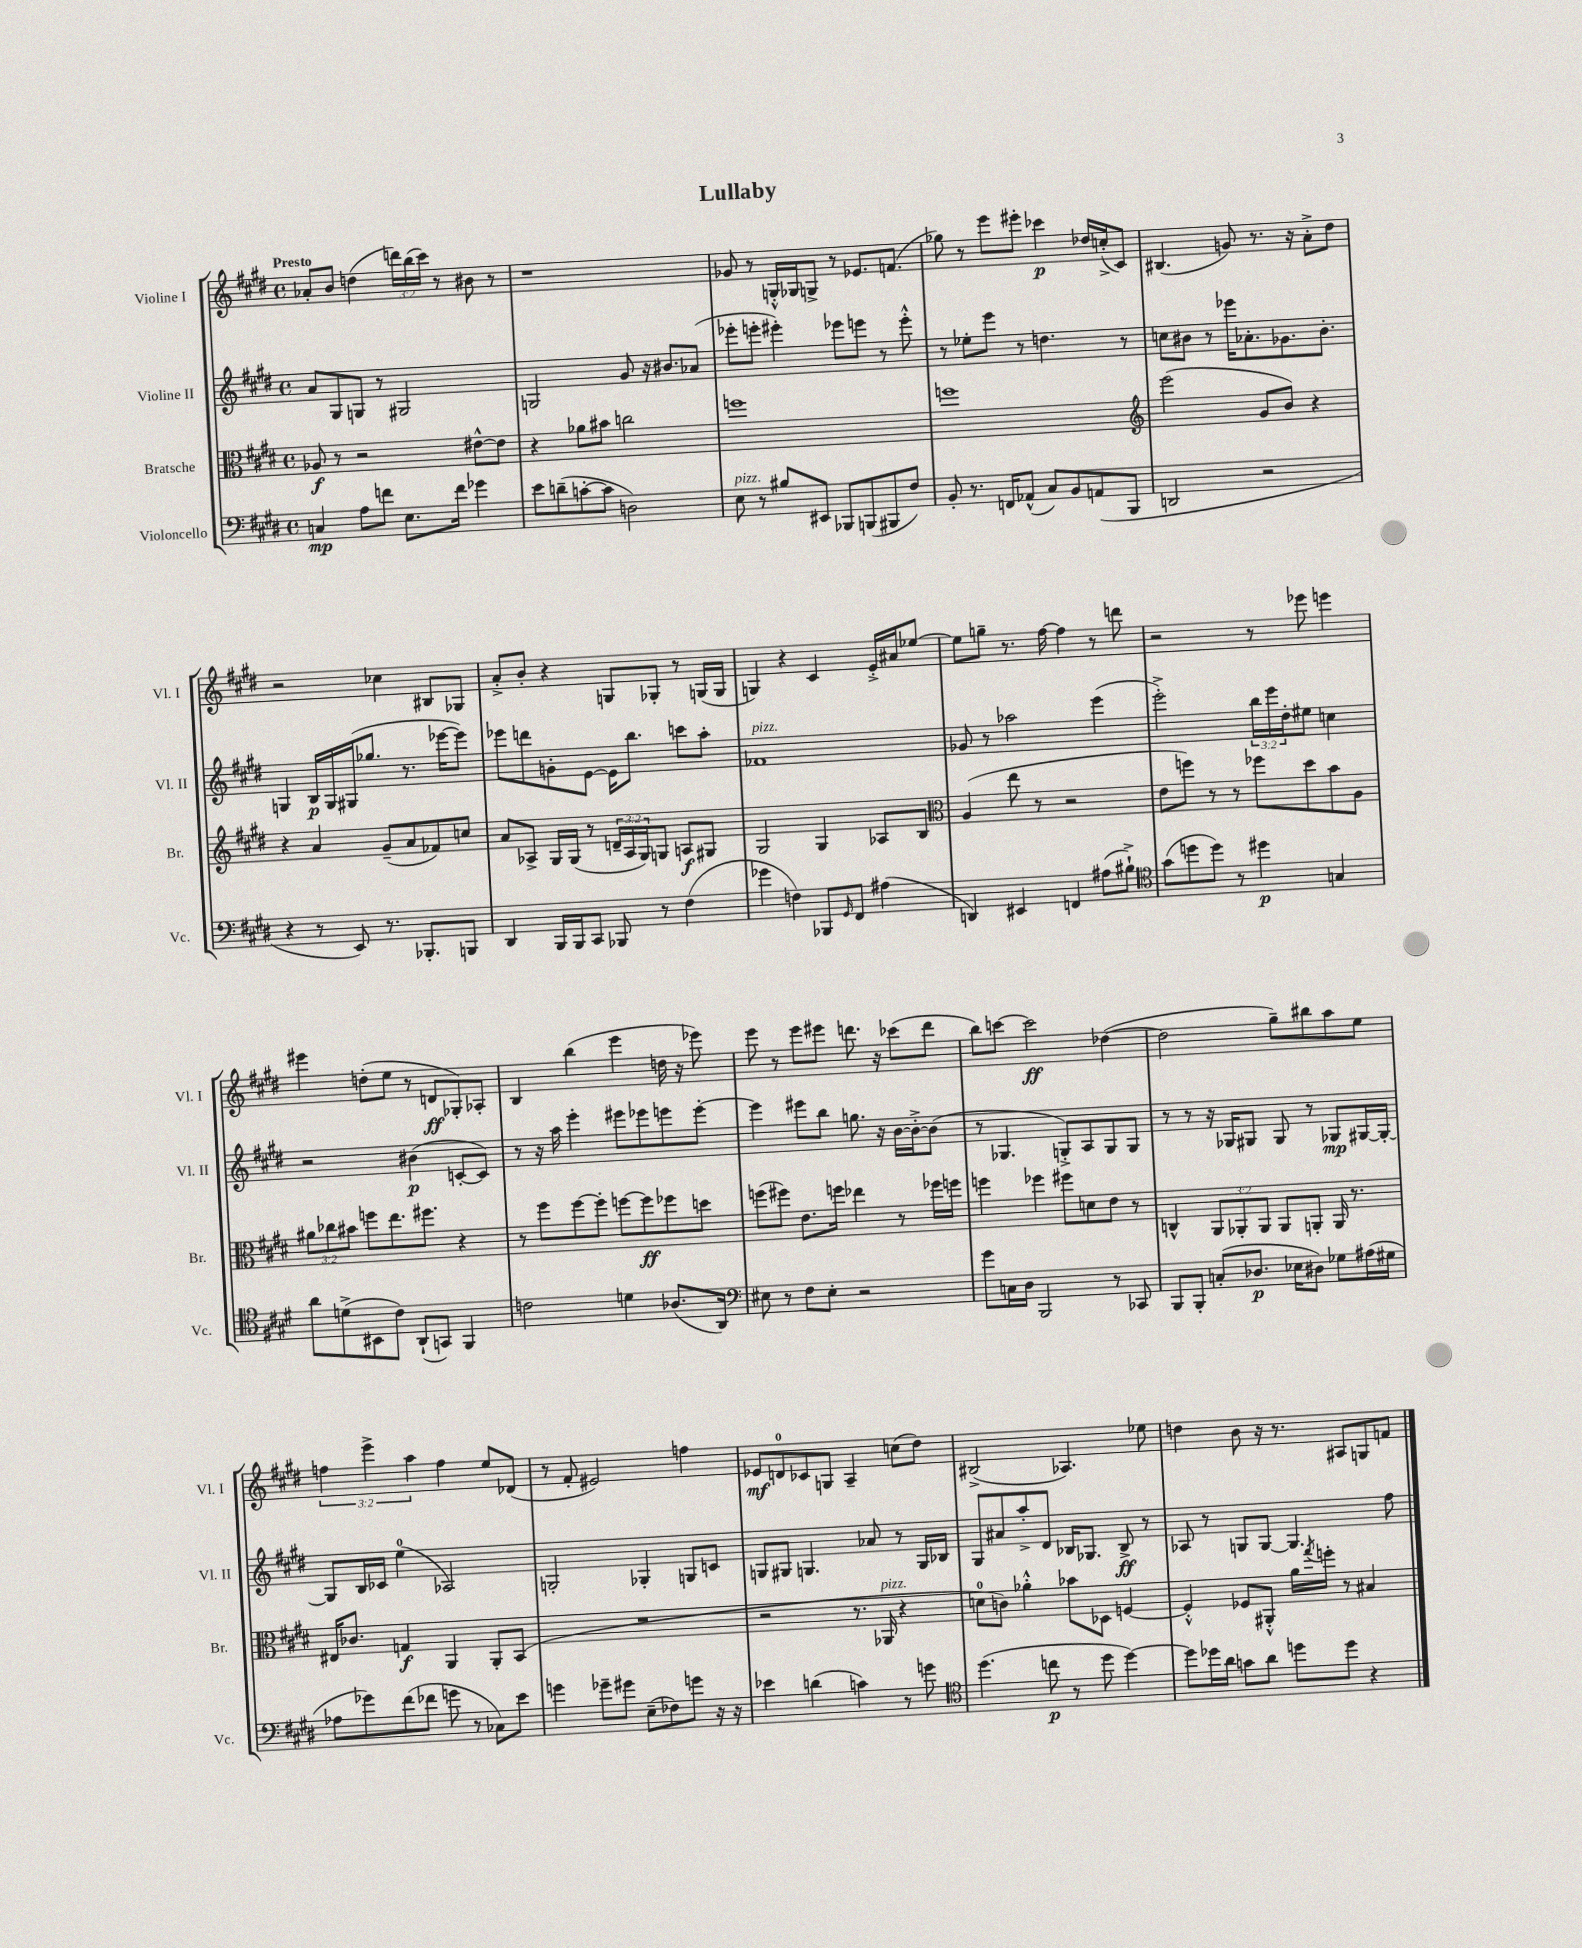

**kern	**kern	**kern	**kern
*staff4	*staff3	*staff2	*staff1
*clefF4	*clefC3	*clefG2	*clefG2
*k[f#c#g#d#]	*k[f#c#g#d#]	*k[f#c#g#d#]	*k[f#c#g#d#]
*M4/4	*M4/4	*M4/4	*M4/4
*met(c)	*met(c)	*met(c)	*met(c)
4C	8A-	8a	8a-'
.	8r	8G#	8b
8A	2r	8G	(4dd
8f	.	8r	.
8.E	.	2G#	24ddd)
.	.	.	(24bb
.	.	.	24ccc#)
.	.	.	8r
16f	.	.	.
4g-	[8e#^^	.	8b#
.	8e#]	.	8r
=	=	=	=
8e	4r	2G	1r
(8d~	.	.	.
[8c'	8a-	.	.
8c]	8b#	.	.
2D)	2cc	8g#	.
.	.	16r	.
.	.	8.b#	.
.	.	(8a-	.
=	=	=	=
8E	1ff	8eee-'	8g-
8r	.	8eee'	8r
8B#	.	4eee#')	16G'^^
.	.	.	16G-
8EE#	.	.	8G^
8BBB-	.	8eee-	8r
(8BBB	.	8eee	8.e-
8BBB#	.	8r	.
.	.	.	(8.f
8F#)	.	8eee'^^	.
=	=	=	=
8BB'	1ff	8r	8gg-)
8.r	.	8ee-'	8r
.	.	8eee	8eee
16FF	.	.	.
(8AA-^^	.	8r	8eee#'
8C#)	.	4.dd	4ccc-
8BB	.	.	.
(8AA	.	.	16dd-
.	.	.	(16cc'^
8BBB	.	8r	8c#)
=	=	=	=
*	*clefG2	*	*
2DD	(2eee	8cc	(4.B#
.	.	8b#	.
.	.	8r	.
.	.	16eee-	8g)
.	.	8.a-'	.
2r	8g#	.	8.r
.	8b)	8.g-	.
.	.	.	16r
.	4r	.	8a'^
.	.	8.b#'	.
.	.	.	8dd#
=	=	=	=
4r	4r	4G	2r
8r	4a	16B	.
.	.	16G	.
8EE)	.	(16G#	.
.	.	8.gg-	.
8.r	(8g#~	.	4cc-
.	8a	8.r	.
8.BBB-'	.	.	.
.	8f-)	.	8B#
.	.	[16eee-	.
8BBB	8cc	8eee-])	8G-
=	=	=	=
4DD#	8a	8eee-	8a'^
.	8A-^	8ddd	8b'
16BBB	16G#	8g'	4r
16BBB	(16G#	.	.
8CC#	8r	[8e	.
8BBB-	24d~	16e]	8G
.	24A-	.	.
.	.	8.bb	.
.	24G#)	.	.
8r	8G	.	8G-'
(4F#	8A	8ccc	8r
.	8G#	8aa'	(16G
.	.	.	16G
=	=	=	=
4g-	2G#	1f-	4G)
4F)	.	.	4r
8BBB-	4G#	.	4c#
16qqGG#	.	.	.
8FF#	.	.	.
(4A#	8A-	.	16e'^
.	.	.	16a#
.	8B	.	[8ee-
=	=	=	=
*	*clefC3	*	*
4DD)	(4A	8g-	8ee-]
.	.	8r	8gg~
4EE#	8ee	2aa-	8.r
.	8r	.	.
.	.	.	[16ff#
4FF	2r	.	4ff#]
(8A#	.	(4eee	8r
8B#`^)	.	.	8ddd
=	=	=	=
*clefC4	*	*	*
(8g#	8e	2eee'^)	2r
8dd	8ff)	.	.
8dd)	8r	.	.
8r	8r	.	.
4dd#	8ff-	24bb	8r
.	.	24eee	.
.	.	24dd#'	.
.	8dd#	8ee#	8eee-
4G	8b	4cc	4eee
.	8A	.	.
=	=	=	=
8a	12a#	2r	4eee#
.	12cc-	.	.
(8d^	.	.	.
.	12b#	.	.
8BB#	8ff	.	(8dd'
8c#)	8.ee	.	8ee
(8AA`	.	(4b#	8r
.	8.ff#	.	.
8GG)	.	.	8d
4FF#	4r	[8c'	8G-')
.	.	8c])	8A-'
=	=	=	=
2c	8r	8r	4B
.	8ff#	16r	.
.	.	16aa	.
.	[8ff#	4eee'	(4bb
.	8ff#']	.	.
4d	[8ff	8eee#	4eee
.	8ff]	8eee-	.
(8.A-	8ff-	8eee	16dd
.	.	.	16r
.	8dd	[8eee'	8eee-)
16AA)	.	.	.
=	=	=	=
*clefF4	*	*	*
8E#	(8ff	4eee]	8eee
8r	8ff#)	.	8r
8F#	8.e	8eee#	8eee
8E#'	.	8bb	8eee#
.	16ff	.	.
2r	4ee-	8.gg	8.ddd
.	.	16r	16r
.	8r	[16b	(8ccc-
.	.	16b'^_	.
.	16ff-	(8b]	8ddd
.	16ff	.	.
=	=	=	=
8g#	4ff	8r	8bb)
16C	.	4.G-	[8ccc
16D#	.	.	.
2BBB	4ff-	.	2ccc]
.	8ff#	8G'^)	.
.	8d	8A	.
8r	8e	8G	([4dd-
8CC-	8r	8G	.
=	=	=	=
8BBB	4C^^	8r	2dd-]
8BBB'	.	8r	.
(8C'	12AA	16r	.
.	.	16G-	.
.	12AA-'	.	.
8.D-	.	8G#	.
.	12AA-	.	.
.	8AA-	8G#	8gg#~)
16E-	.	.	.
8D#)	8AA'	8r	8bb#
8G-	16AA	8G-	8aa
.	8.r	.	.
(16A#	.	[16G#	8ee
16G#	.	16G#'_	.
=	=	=	=
8A-	16E#	8G#]	6ff
.	8.c-	.	.
8g-)	.	16B	.
.	.	.	6eee^
.	.	16c-	.
(8f#	4G	(4ee	.
.	.	.	6aa
8f-	.	.	.
8g	4AA	2A-)	4ff
8r	.	.	.
8C-)	8AA'	.	8ee
8e	(8BB	.	(8d-
=	=	=	=
4g	1r	2G'	8r
.	.	.	8f#'
8g-~	.	.	2e#)
8g#	.	.	.
(8E~	.	4G-'	.
8F-)	.	.	.
8g	.	8G	4ff
16r	.	8c	.
16r	.	.	.
=	=	=	=
4e-	2r	8G	8e-
.	.	8G#	8d
(4d	.	4.G	8c-
.	.	.	8G
4c)	8.r	.	4A~
.	.	8a-	.
.	16AA-	.	.
8r	4r	8r	(8cc
8g	.	16G	8dd#)
.	.	16B-	.
=	=	=	=
*clefC4	*	*	*
(4.dd#	8d	8G#	(2B#^
.	8c)	8a#	.
.	4a-'^^	8aa'^	.
8cc	.	8d#	.
8r	8b-	16B-	4.A-)
.	.	8.G-	.
8dd#	8D-	.	.
[4dd#)	[4F	8B-^	.
.	.	8r	8ee-
=	=	=	=
8dd#]	4F'^^]	8A-	4dd
16dd-	.	8r	.
16a	.	.	.
8g	8F-	8G	8b
8a	8AA#'^^	[8G	16r
.	.	.	8.r
8dd	16a	4.G]	.
.	8qgg#	.	.
.	16ff'	.	.
8dd	8r	.	8A#
4r	4B#	.	8G
.	.	8ff#	8f
==	==	==	==
*-	*-	*-	*-
